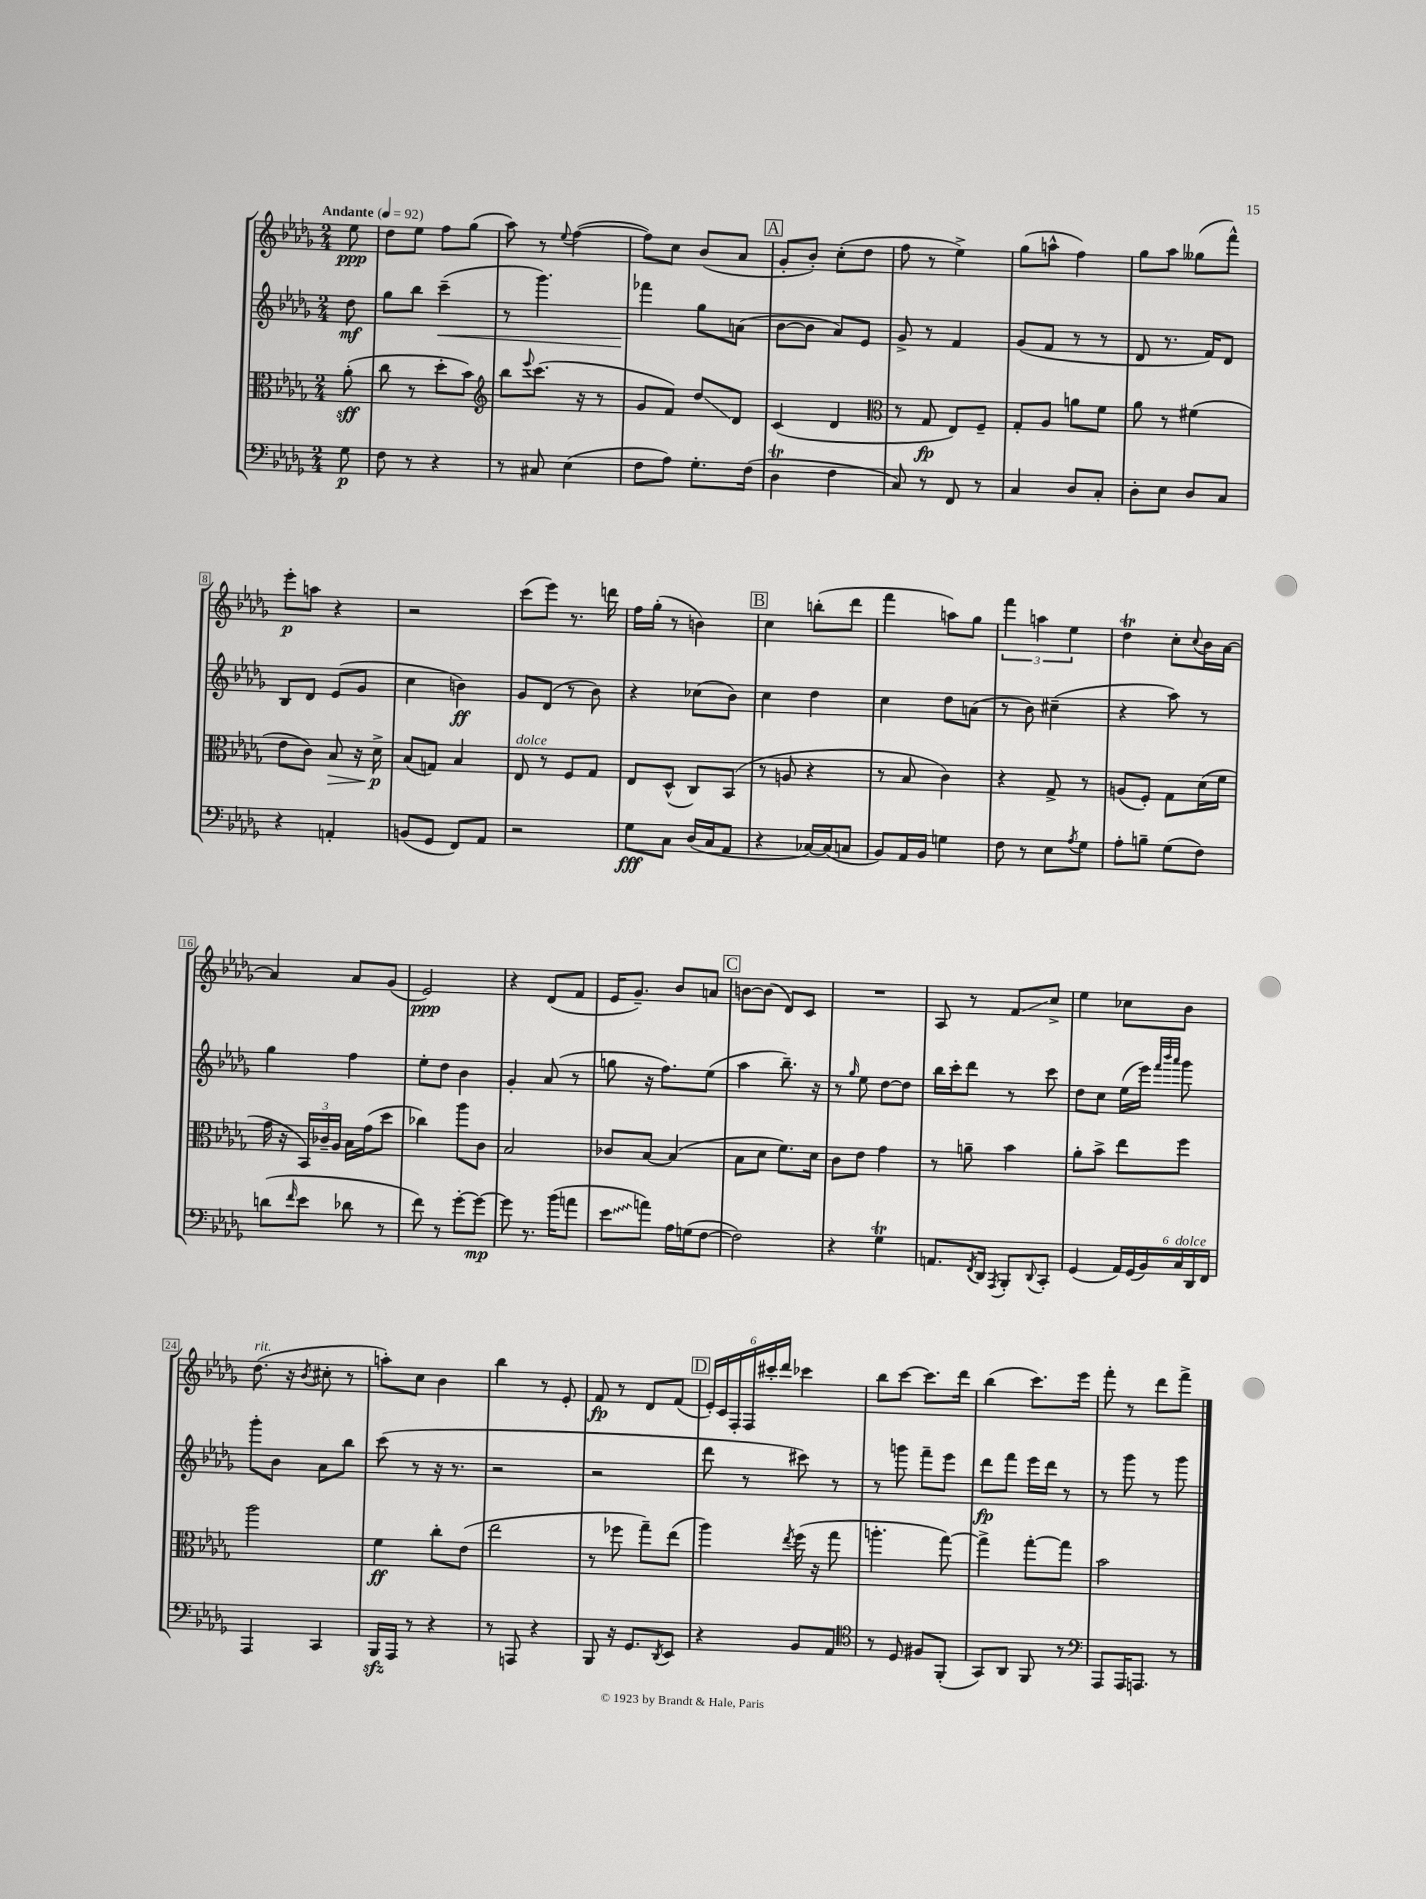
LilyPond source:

<<
\new StaffGroup <<
\new Staff = "s0" {
    \clef treble \key des \major \numericTimeSignature \time 2/4 \partial 8 \tempo "Andante" 4 = 92
    ees''8\ppp |
    des''8 ees''8 f''8 ges''8( |
    aes''8) r8 \appoggiatura { ees''8 } f''4~( |
    f''8) c''8 bes'8( aes'8 |
    \mark \markup { \box "A" } ges'8-. bes'8-.) c''8-.( des''8 |
    f''8 r8 ees''4->) |
    ges''8( a''8-^ f''4) |
    ges''8 aes''8 geses''8( f'''8-^) |
    ees'''8-.\p a''8 r4 |
    r2 |
    c'''8( ees'''8) r8. d'''16 |
    f''16 ges''16-.( r8 b'4) |
    \mark \markup { \box "B" } c''4 b''8-.( des'''8 |
    f'''4 a''8) ges''8 |
    \tuplet 3/2 { f'''4 a''4 ees''4 } |
    des''4\trill c''8-. \appoggiatura { c''8 } bes'16 aes'16~ |
    aes'4 aes'8 ges'8( |
    ees'2\ppp) |
    r4 des'8( f'8 |
    ees'16 ges'8.--) bes'8 a'8 |
    \mark \markup { \box "C" } b'8~ b'8( des'8) c'8 |
    R2 |
    aes8 r8 f'8\glissando c''8-> |
    ees''4 ces''8 bes'8 |
    des''8.^\markup { \italic "rit." }( r16 \acciaccatura { bes'8 } cis''8-. r8 |
    a''8-.) c''8 bes'4 |
    bes''4 r8 ees'8-. |
    f'8\fp r8 des'8 f'8( |
    \mark \markup { \box "D" } \tuplet 6/4 { ees'16-.) c'16 f16-. f16 cis'''16-. des'''16 } ces'''4 |
    bes''8 c'''8~ c'''8. des'''16 |
    bes''4( c'''8.) ees'''16 |
    f'''8-. r8 des'''8 f'''8-> \bar "|." |
}
\new Staff = "s1" {
    \clef treble \key des \major \numericTimeSignature \time 2/4 \partial 8
    des''8\mf |
    ges''8 bes''8 c'''4--\<( |
    r8 ges'''4.) |
    fes'''4\! ges''8 a'8( |
    \mark \markup { \box "A" } bes'8~ bes'8 aes'8) ees'8 |
    ges'8-> r8 f'4 |
    ges'8( f'8 r8 r8 |
    des'8 r8. f'16) des'8 |
    bes8 des'8 ees'8( ges'8 |
    c''4 b'4\ff) |
    ges'8 des'8( r8 bes'8) |
    r4 ces''8( bes'8) |
    \mark \markup { \box "B" } c''4 des''4 |
    c''4 des''8 a'8( |
    r8 bes'8) cis''4--( |
    r4 aes''8) r8 |
    ges''4 f''4 |
    ees''8-. des''8 bes'4 |
    ges'4-. aes'8( r8 |
    g''8 r16 f''8.) ees''8( |
    \mark \markup { \box "C" } aes''4 bes''8.--) r16 |
    r8 \grace { ges''16 } ees''8 des''8~ des''8 |
    bes''16 c'''16-. des'''8 r8 c'''8 |
    des''8 c''8 ees''16( ees'''16) \grace { f'''32 bes'''32 aes'''32 } ges'''8 |
    ges'''8-. bes'8 aes'8 bes''8 |
    c'''8( r8 r16 r8. |
    r2 |
    r2 |
    \mark \markup { \box "D" } des'''8 r8 cis'''8) r8 |
    r8 g'''8 f'''8-- ees'''8 |
    des'''8\fp f'''8 ees'''16 des'''16 r8 |
    r8 ges'''8 r8 ges'''8 \bar "|." |
}
\new Staff = "s2" {
    \clef alto \key des \major \numericTimeSignature \time 2/4 \partial 8
    aes'8-.\sff( |
    c''8 r8 des''8-. bes'8) |
    \clef treble bes''8 \appoggiatura { ees'''8 } c'''8.( r16 r8 |
    ges'8 f'8) des''8\glissando des'8 |
    \mark \markup { \box "A" } c'4( des'4 |
    \clef alto r8 ges8\fp ees8) f8-- |
    ges8-. aes8 a'8 f'8 |
    aes'8 r8 fis'4( |
    ees'8 c'8) bes8\> r16 des'16->\p\! |
    bes8( g8) bes4 |
    ees8^\markup { \italic "dolce" } r8 f8 ges8 |
    ees8 des8-^( c8) bes,8( |
    \mark \markup { \box "B" } r8 a8 r4 |
    r8 bes8 c'4) |
    r4 ges8-> r8 |
    a8( f8-.) ges8 des'16( f'16 |
    ges'16 r16 \tuplet 3/2 { bes,16) ces'16-- aes16 } bes16 ges'16( des''8 |
    ces''4) aes''8 c'8 |
    bes2 |
    ces'8 bes8~ bes4( |
    \mark \markup { \box "C" } bes8 des'8 f'8.) des'16 |
    c'8 ees'8 ges'4 |
    r8 a'8-- bes'4 |
    aes'8-. bes'8-> ees''8 f''8 |
    aes''2 |
    f'4\ff c''8-. ees'8( |
    ees''2 |
    r8 fes''8 ges''8--) ees''8( |
    \mark \markup { \box "D" } aes''4) \acciaccatura { ees''8 } f''16( r16 ges''8 |
    a''4.-. ges''8~) |
    ges''4-> ges''8~-. ges''8 |
    bes'2 \bar "|." |
}
\new Staff = "s3" {
    \clef bass \key des \major \numericTimeSignature \time 2/4 \partial 8
    ges8\p |
    f8 r8 r4 |
    r8 cis8 ees4( |
    f8 aes8) ges8.-. f16( |
    \mark \markup { \box "A" } des4\trill f4 |
    c8) r8 f,8 r8 |
    c4 des8 c8-. |
    des8-. ees8 des8 c8 |
    r4 a,4-. |
    b,8( ges,8 f,8) aes,8 |
    r2 |
    ges8\fff c8 des16( c16 aes,8 |
    \mark \markup { \box "B" } r4 ces16~) ces16( c8 |
    bes,8) aes,16 bes,16 g4 |
    f8 r8 ees8 \acciaccatura { aes8 } ges8 |
    aes8-. b8-- ges8( f8) |
    d'8( \grace { f'16 } ees'8 des'8 r8 |
    f'8) r8 ges'8~-. ges'8~\mp |
    ges'8 r8. bes'16( a'8 |
    \once \override Glissando.style = #'zigzag ees'8\glissando a'8) aes16 g16( f8~ |
    \mark \markup { \box "C" } f2) |
    r4 ges4\trill |
    a,8. \acciaccatura { f,8 } des,16 \acciaccatura { aes,,8 } bes,,8-. \appoggiatura { des,8 } c,8-. |
    ges,4( \tuplet 6/4 { aes,16) ges,16( bes,16) c16^\markup { \italic "dolce" } des,16 f,16 } |
    aes,,4 c,4 |
    bes,,16\sfz aes,,16 r8 r4 |
    r8 a,,8 r4 |
    bes,,8 r16 ges,8. \acciaccatura { des,8 } ees,8 |
    \mark \markup { \box "D" } r4 bes,8 aes,8 |
    \clef tenor r8 des8 fis8 f,8-.( |
    ges,8) aes,8 f,8 r8 |
    \clef bass aes,,8 aes,,16 a,,8. r8 \bar "|." |
}
>>
>>
\layout { \context { \Score \override BarNumber.stencil = #(make-stencil-boxer 0.1 0.3 ly:text-interface::print) } }
